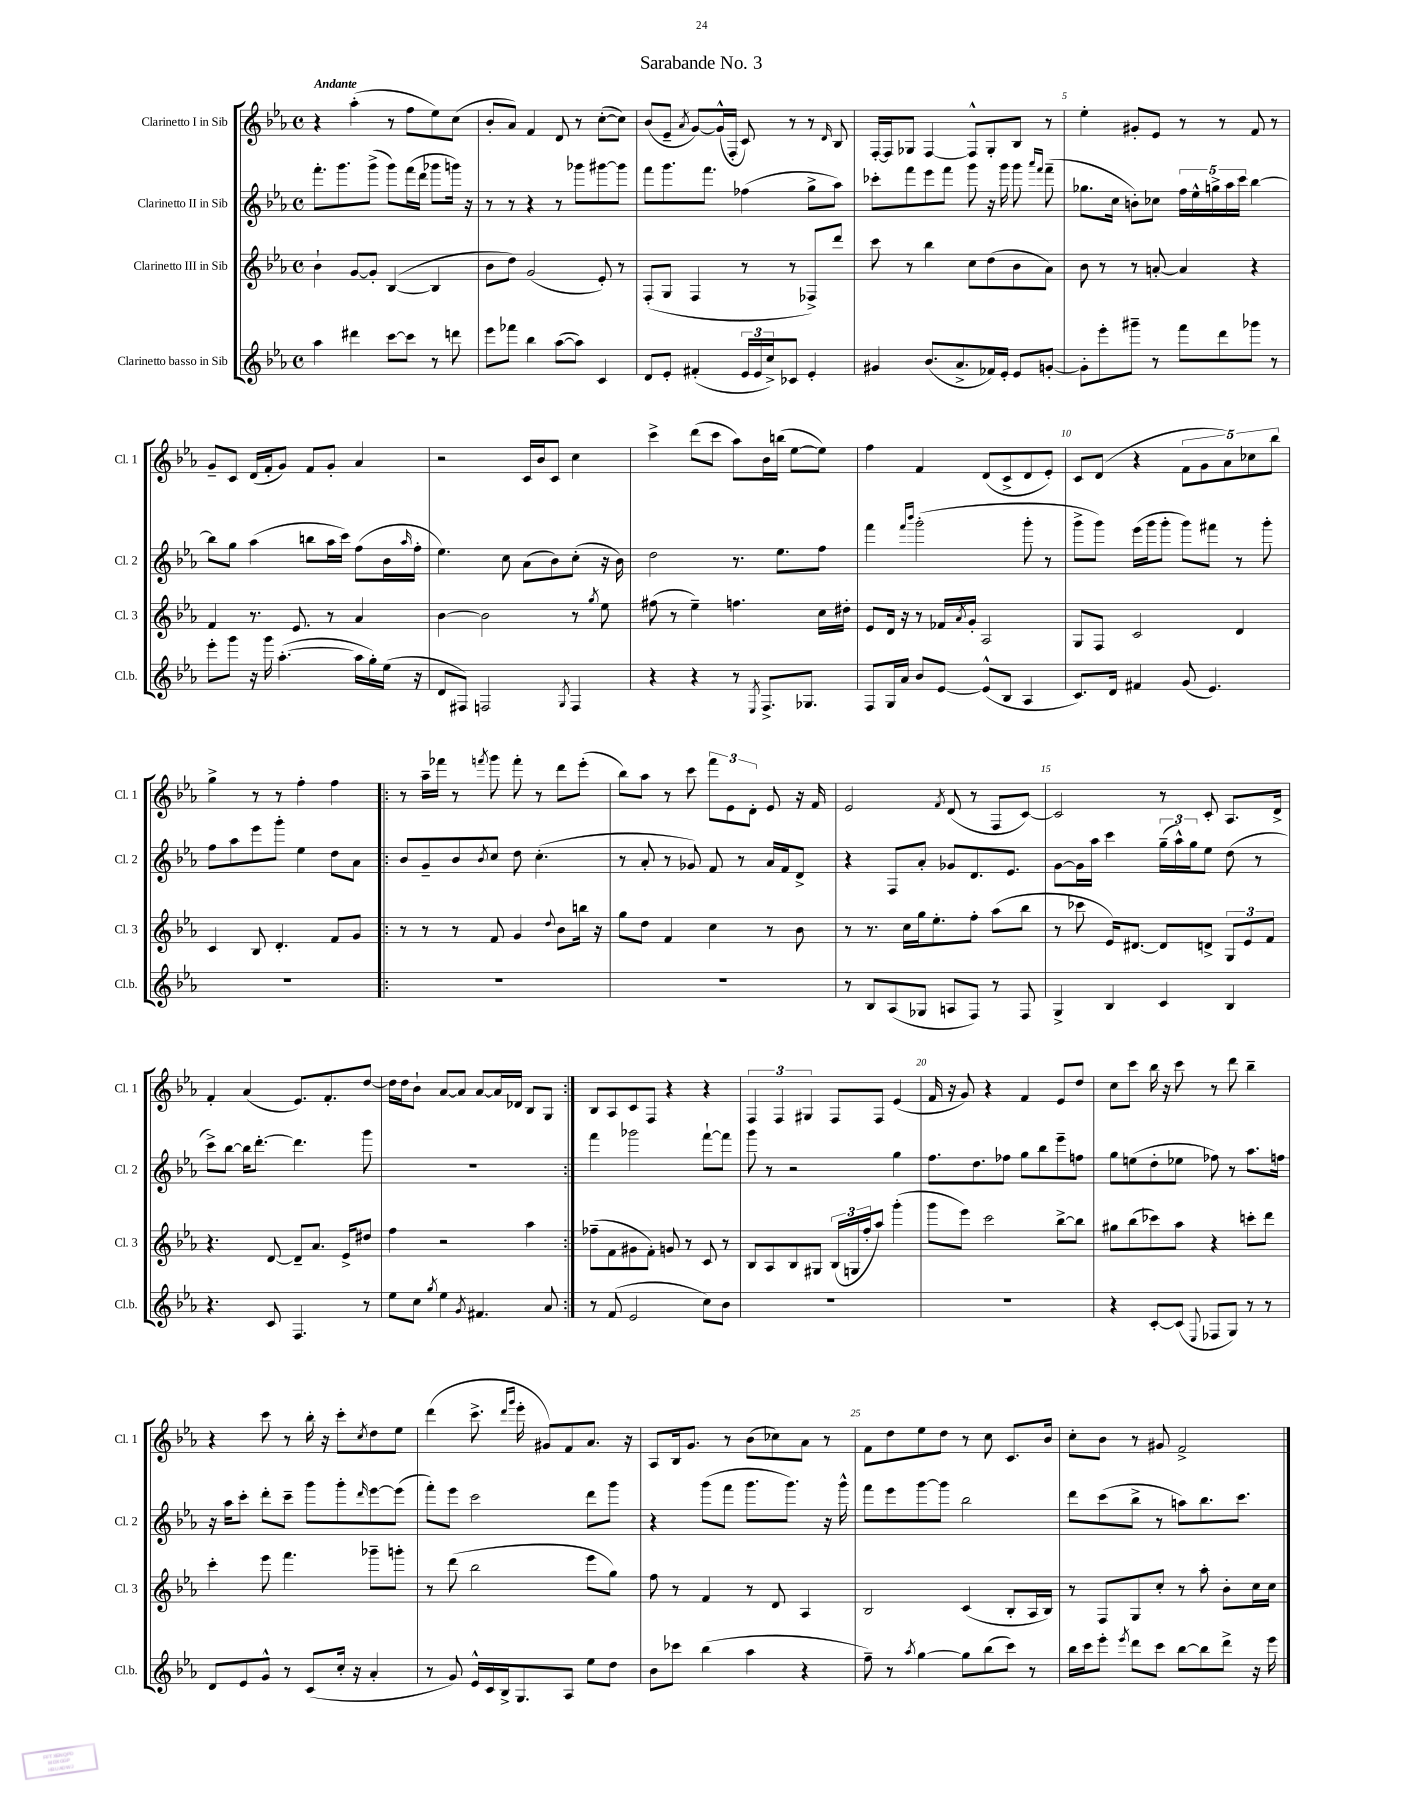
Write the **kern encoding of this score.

**kern	**kern	**kern	**kern
*staff4	*staff3	*staff2	*staff1
*clefG2	*clefG2	*clefG2	*clefG2
*k[b-e-a-]	*k[b-e-a-]	*k[b-e-a-]	*k[b-e-a-]
*M4/4	*M4/4	*M4/4	*M4/4
*met(c)	*met(c)	*met(c)	*met(c)
4aa-	4b-`	8.fff'	4r
.	.	8.ggg	.
4ddd#	[8g	.	(4aa-'
.	8g']	(8ggg^	.
[8ccc	([4B-	8ggg)	8r
8ccc]	.	(16fff	8ff
.	.	16ddd	.
8r	4B-]	8ggg-	8ee-)
8ddd	.	16ggg)	(8cc
.	.	16r	.
=	=	=	=
8eee-	8b-	8r	8b-'
8fff-	8dd)	8r	8a-)
4bb-	(2g	4r	4f
([8aa-	.	8r	8d
8aa-])	.	8ggg-	8r
4c	8e-')	[8ggg#	([8cc'
.	8r	8ggg#]	8cc])
=	=	=	=
8d	(8F'	8fff	(8b-
8e-'	8G	8.ggg	8e-~
.	.	.	8qa-
(4f#'	4F	.	[8g)
.	.	8.fff	.
.	.	.	(16g^^]
.	.	.	16F'
24e-	8r	(4ff-	8c)
24e-	.	.	.
24cc^)	.	.	.
8c-	8r	.	8r
4e-'	8F-^)	8gg^	8r
.	.	.	16qqd
.	8ddd	8aa-)	8B-
=	=	=	=
4g#	8ccc	8ccc-'	[16F'
.	.	.	16F]
.	8r	8fff	8G-
(8.b-	4bb-	8eee-	[4F
.	.	8fff	.
8.a-^	.	.	.
.	8cc	8ggg	8F^^]
16f-)	(8dd	16r	8G-'
16e-'	.	16ggg	.
8e-	8b-	8ggg	8B-
.	.	16qqaaa-	.
.	.	16qqfff	.
[8g'	8a-)	(8fff~	8r
=	=	=	=
8g']	8b-	8.gg-	4ee-'
8eee-'	8r	.	.
.	.	16cc	.
8ggg#~	8r	8b')	8g#'
8r	[8a'	8cc-	8e-
8fff	4a]	20ff	8r
.	.	20ee-^^	.
.	.	20gg^	.
8ddd	.	.	8r
.	.	20aa-	.
.	.	20ccc	.
8ggg-	4r	[4bb-	8f
8r	.	.	8r
=	=	=	=
8eee-'	4f	8bb-]	8g~
8ggg	.	8gg	8c
16r	8.r	(4aa-	(16d
16ggg	.	.	16f'
([4.aa-'	.	.	8g)
.	8.e-	.	.
.	.	8bb	8f
.	8r	16aa-	8g'
.	.	16ccc)	.
16aa-]	4a-	(8ff	4a-
16gg')	.	.	.
(16ee-	.	16b-	.
.	.	16qqaa-	.
16r	.	16ff'	.
=	=	=	=
8d	[4b-	4.ee-)	2r
8F#)	.	.	.
2F	2b-]	.	.
.	.	8cc	.
.	.	(8a-	16c
.	.	.	16b-
.	.	8b-)	8c
8qG	.	.	.
4F	8r	(8cc'	4cc
.	8qgg	.	.
.	8ee-	16r	.
.	.	16b-)	.
=	=	=	=
4r	(8ff#	2dd	4ccc^
.	8r	.	.
4r	4ee-~)	.	(8ddd
.	.	.	8ccc
8r	4.ff	8.r	8aa-)
8qE-	.	.	.
8.F^	.	.	16b-
.	.	8.ee-	(16bb
.	.	.	[8ee-
8.G-	.	.	.
.	16cc	8ff	8ee-])
.	16dd#'	.	.
=	=	=	=
8F	8e-	4fff	4ff
16G	16d	.	.
16a-	16r	.	.
.	.	16qqfff	.
.	.	16qqbbb-	.
8b-	8r	(2ggg'	4f
[8e-	16f-	.	.
.	8qa-	.	.
.	16g'	.	.
(8e-^^]	2A-	.	(8d
8B-	.	.	8c^
4A-	.	8ggg'	8d
.	.	8r	8e-')
=	=	=	=
8.c)	8G	8ggg^	8c
.	8F	8ggg)	(8d
16d	.	.	.
4f#	2c	(16eee-	4r
.	.	16ggg	.
.	.	8ggg'	.
(8g	.	8ggg)	10f
.	.	.	10g
4.e-)	.	8fff#	.
.	.	.	10a-)
.	4d	8r	.
.	.	.	10cc-
.	.	8ggg'	.
.	.	.	10bb-
=	=	=	=
1r	4c	8ff	4gg^
.	.	8aa-	.
.	8B-	8eee-	8r
.	4.d'	8ggg'	8r
.	.	4ee-	4ff'
.	8f	8dd	4ff
.	8g	8a-	.
=!|:	=!|:	=!|:	=!|:
1r	8r	8b-	8r
.	8r	8g~	16aa-~
.	.	.	16fff-
.	8r	8b-	8r
.	.	8qb-	8qfff
.	8f	8cc	8ggg
.	4g	8dd	8fff'
.	.	(4.cc'	8r
.	8qqdd	.	.
.	8b-	.	8ddd
.	16bb	.	(8eee-'
.	16r	.	.
=	=	=	=
1r	8gg	8r	8bb-)
.	8dd	8a-'	8aa-
.	4f	8r	8r
.	.	8g-)	8ccc
.	4cc	8f	12fff
.	.	.	12e-
.	.	8r	.
.	.	.	12d'
.	8r	16a-	8e-
.	.	16f	.
.	8b-	8d^	16r
.	.	.	16f
=	=	=	=
8r	8r	4r	2e-
8B-	8.r	.	.
(8A-	.	8F	.
.	16cc	.	.
8G-	16gg	8a-'	.
.	8.ee-'	.	.
.	.	.	8qf
8A	.	8g-	(8d
8F)	8ff'	8.d	8r
8r	(8aa-	.	8F
.	.	8.e-	.
8F	8bb-	.	[8c)
=	=	=	=
4G^	8r	[8g	2c]
.	8ccc-	16g]	.
.	.	16aa-	.
4B-	16e-)	4ccc	.
.	[8.d#	.	.
4c	8d#]	(24gg~	8r
.	.	24aa-^^)	.
.	.	24gg	.
.	8d^	8ee-	8c'
4B-	12G	(8dd	8.A-
.	12e-	.	.
.	.	8r	.
.	12f	.	.
.	.	.	16d^
=	=	=	=
4.r	4.r	8ccc^)	4f'
.	.	[8bb-	.
.	.	16bb-]	(4a-
.	.	[8.ddd'	.
8c	[8d	.	.
4.F	8d~]	4.ddd]	8.e-)
.	8.a-	.	.
.	.	.	8.f'
.	16e-^	.	.
8r	8dd#	8ggg	[8dd
=	=	=	=
8ee-	4ff	1r	16dd]
.	.	.	16dd
8cc	.	.	8b-`
8qgg	.	.	.
4ee-	2r	.	[8a-
.	.	.	8a-]
8qg	.	.	.
4.f#	.	.	[8a-
.	.	.	16a-]
.	.	.	16d-
.	4aa-	.	8B-
8a-	.	.	8G
=:|!	=:|!	=:|!	=:|!
8r	(8ff-~	4fff	8B-
(8f	8f	.	8A-
2e-	8g#	2ggg-	8c
.	8f')	.	8F
.	8g	.	4r
.	8r	.	.
8cc)	8c	[8fff`	4r
8b-	8r	8fff]	.
=	=	=	=
1r	8B-	8ggg	6F
.	8A-	8r	.
.	.	.	6F
.	8B-	2r	.
.	.	.	6G#
.	8G#	.	.
.	(24B-	.	8F
.	24G	.	.
.	24ff'	.	.
.	8aa-)	.	8F
.	(4ggg'	4gg	(4e-
=	=	=	=
1r	8ggg	8.ff	16f
.	.	.	16r
.	8eee-)	.	8g)
.	.	8.dd	.
.	2ccc	.	4r
.	.	8ff-	.
.	.	8gg	4f
.	.	8bb-	.
.	[8bb-^	8eee-~	8e-
.	8bb-]	8ff	8dd
=	=	=	=
4r	8gg#	8gg	8cc
.	(8bb-	(8ee	8ccc
[8c'	8ccc-)	8dd'	16bb-
.	.	.	16r
(8c]	8aa-	8ee-	8ccc
8qqE-	.	.	.
8F-	4r	8ff-)	8r
8G)	.	8r	8ddd
8r	8ccc'	8.aa-	4bb-~
8r	8ddd	.	.
.	.	16ff	.
=	=	=	=
8d	4ccc'	16r	4r
.	.	16aa-	.
8e-	.	8ccc'	.
8g^^	8eee-	8ddd'	8ccc
8r	4.fff	8ccc~	8r
(8c	.	8ggg	16bb-'
.	.	.	16r
16cc'	.	8ggg'	8ccc'
16r	.	.	.
.	.	16qqddd	8qcc
4a-'	8ggg-~	[8eee-	8dd
.	8ggg'	(8eee-]	8ee-
=	=	=	=
8r	8r	8fff')	(4ddd
8g)	(8ddd	8eee-	.
16e-^^	2bb-	2ccc	8.ccc^
16c	.	.	.
16B-^	.	.	.
.	.	.	16qqddd
.	.	.	16qqggg
8.G	.	.	16eee-'
.	.	.	8g#)
8A-	.	.	8f
8ee-	8eee-	8ddd	8.a-
8dd	8gg)	8ggg	.
.	.	.	16r
=	=	=	=
8b-	8ff	4r	8A-
8ccc-	8r	.	16B-
.	.	.	8.g
(4bb-	4f	(8ggg	.
.	.	8fff	8r
4aa-	8r	8.ggg	(8b-
.	8d	.	8cc-)
.	.	8.ggg)	.
4r	4A-	.	8a-
.	.	16r	8r
.	.	16ggg^^	.
=	=	=	=
8ff~)	2B-	8fff	8f
8r	.	8eee-	8dd
8qaa-	.	.	.
[4gg	.	[8ggg	8ee-
.	.	8ggg]	8dd
8gg]	(4c	2bb-	8r
(8bb-	.	.	8cc
8ccc)	8B-'	.	8.c
8r	16A-	.	.
.	16B-)	.	16b-
=	=	=	=
16bb-	8r	8ddd	8cc'
16ccc	.	.	.
8eee-'	8F	(8ccc	8b-
8qeee-	.	.	.
8ddd	8G	8bb-^	8r
8ccc	8cc'	8r	8g#
[8bb-	8r	8aa)	2f^
8bb-]	8aa-'	8.bb-	.
8ddd^	8b-'	.	.
.	.	8.ccc	.
16r	16cc	.	.
16eee-	16cc	.	.
==	==	==	==
*-	*-	*-	*-
